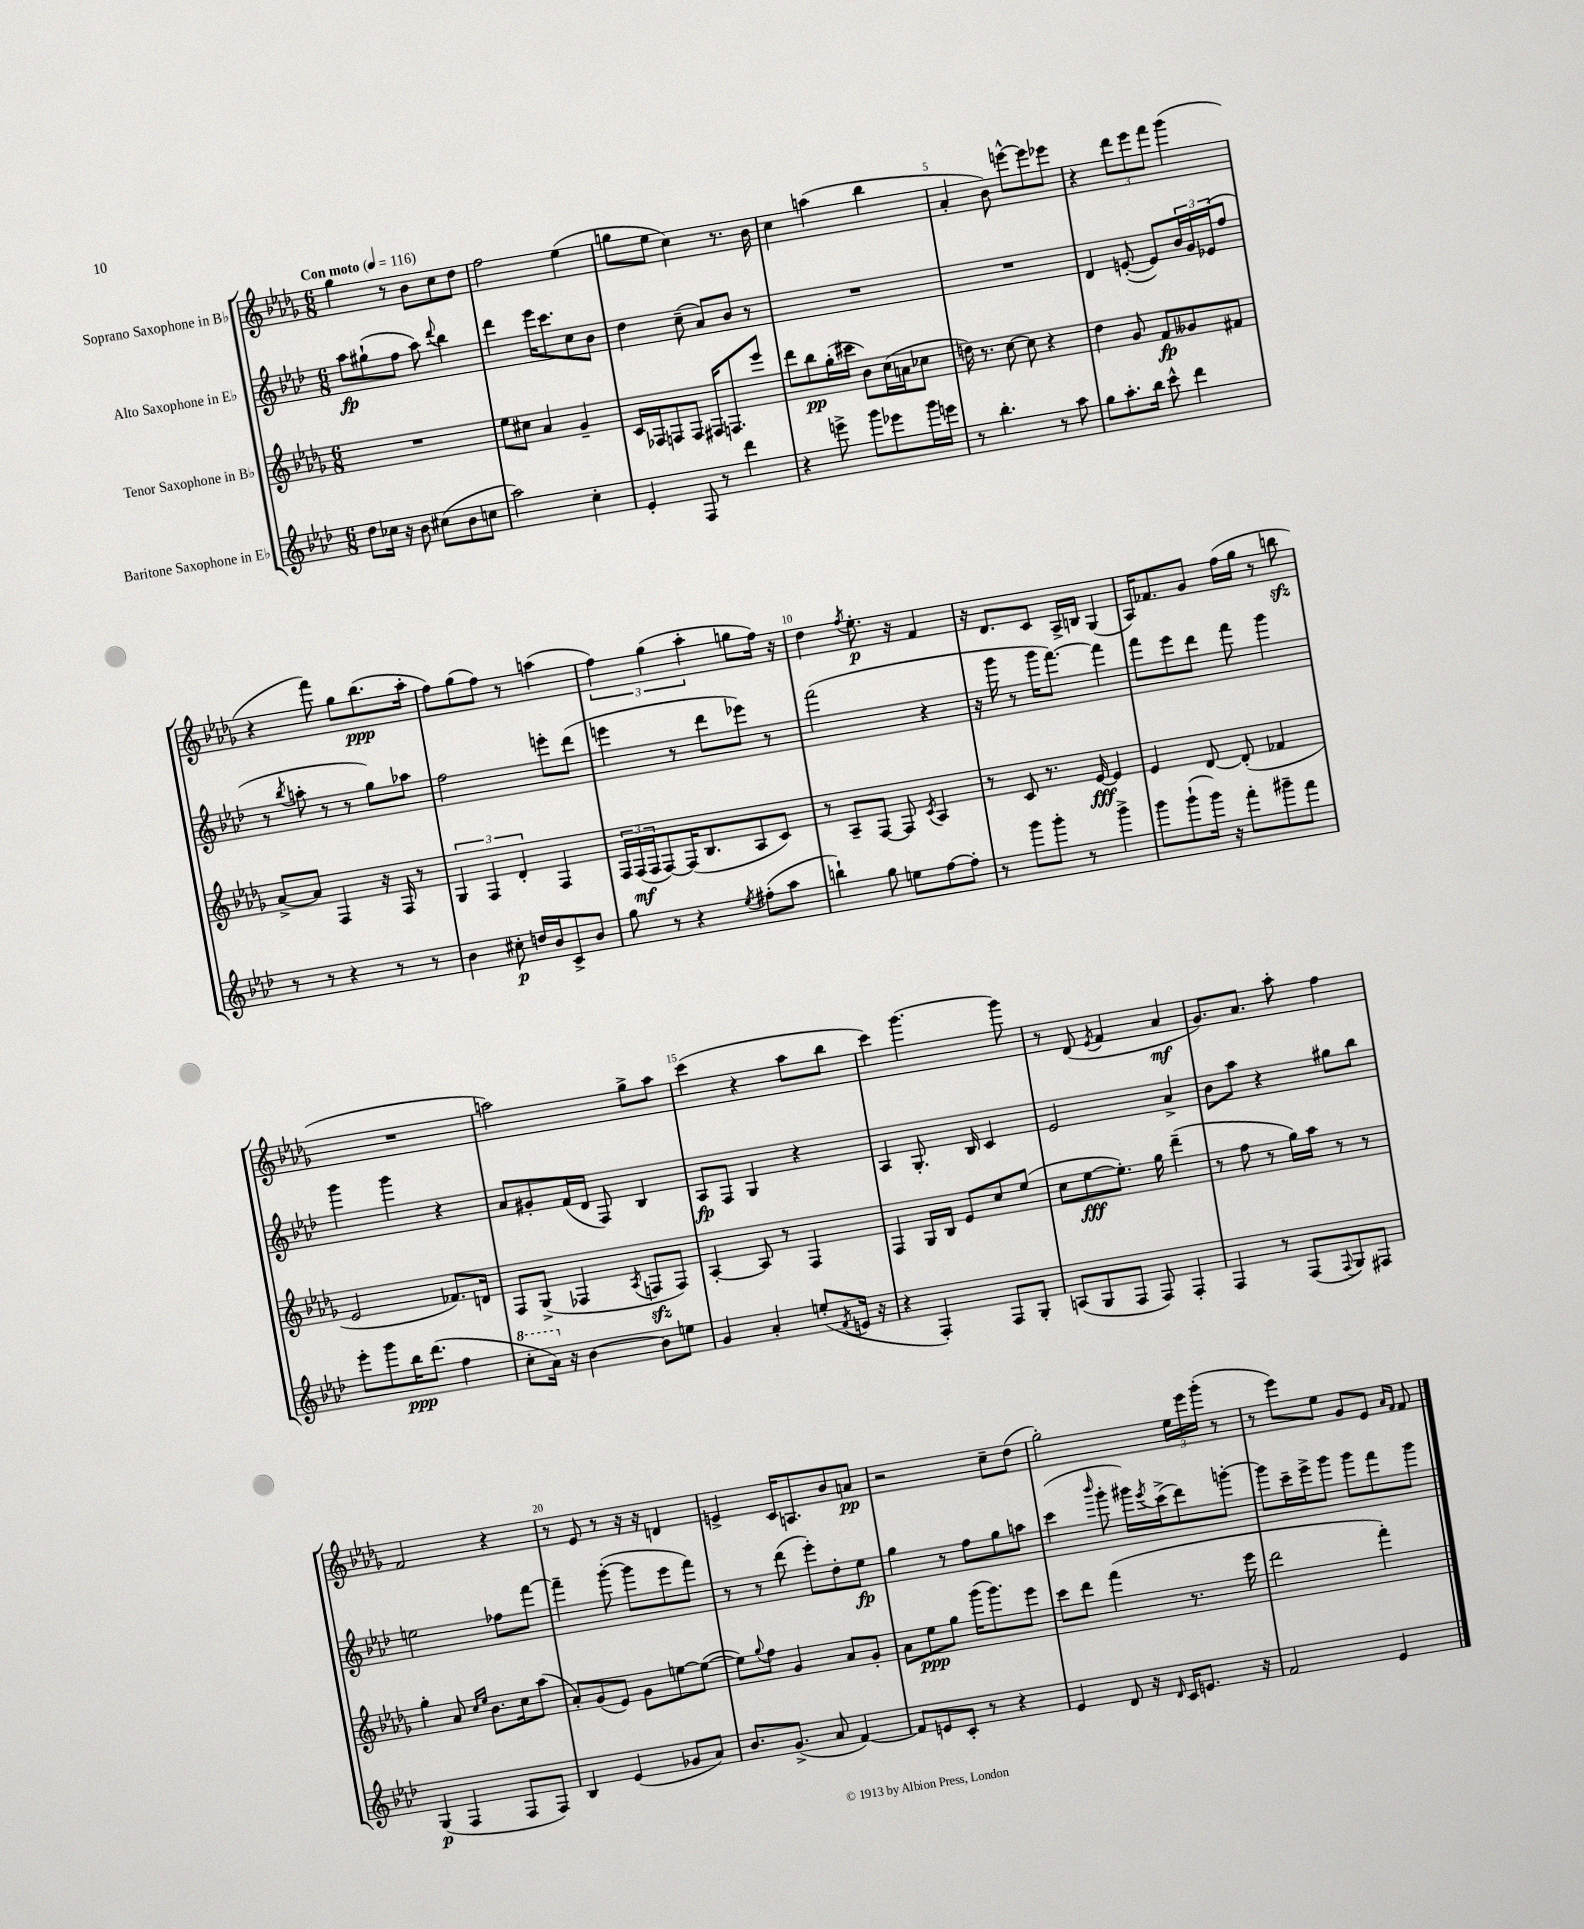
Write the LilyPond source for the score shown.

<<
\new StaffGroup <<
\new Staff = "s0" \with { instrumentName = "Soprano Saxophone in Bb" } {
    \clef treble \key des \major \numericTimeSignature \time 6/8 \tempo "Con moto" 4 = 116
    ges''4 r8 bes'8 c''8 des''8 |
    f''2 ees''4( |
    g''8 ees''8 c''4) r8. bes'16 |
    c''4 a''4( bes''4 |
    aes'4-. bes'8) e'''8~-^ e'''8 ees'''8 |
    r4 \tuplet 3/2 { des'''8 ees'''8 f'''8 } ges'''4( |
    r4 f'''8) ges''8 bes''8.\ppp( aes''16-. |
    f''8) ges''8( f''8) r8 a''4( |
    \tuplet 3/2 { f''4) ges''4( aes''4-. } g''8 f''16) r16 |
    des''4 \acciaccatura { f''8 } ees''8.-.\p r16 f'4 |
    r16 des'8. c'8 aes16-> b16 ges4( |
    aes16) fes'8. ges'8 f''16( ges''16 r8 b''8\sfz |
    R2. |
    a''2) ges''8-> a''8 |
    c'''4( r4 aes''8 bes''8 |
    c'''4) ges'''4.~ ges'''8 |
    r8 des'8( \acciaccatura { ees'8 } f'4 aes'4\mf |
    ges'8.) aes'8. aes''8-. f''4 |
    f'2 r4 |
    r8 ees'8 r8 r16 r16 d'4 |
    e'4-> c'16 a8. bes'8 a'8\pp |
    r2 c''8-- des''8( |
    ges''2-.) \tuplet 3/2 { ees''16 ees'''16 ges'''16-.( } r8 |
    r8 ees'''8) ees''8 ges'8 ees'8 \grace { aes'16 f'16 } f'8 \bar "|." |
}
\new Staff = "s1" \with { instrumentName = "Alto Saxophone in Eb" } {
    \clef treble \key aes \major \numericTimeSignature \time 6/8
    aes''8\fp gis''8-!( f''8 aes''8) \appoggiatura { des'''8 } bes''4 |
    des'''4 ees'''16 c'''8. c''8 bes'8 |
    des''4 c''8--( aes'8) bes'8 r8 |
    R2. |
    R2. |
    des'4 e'8~-.( e'8) \tuplet 3/2 { bes'16 g'16 ees'16( } f''8 |
    r8 \acciaccatura { bes''8 } a''8-. r8 r8 g''8) aes''8 |
    f''2 e'''8-. des'''8( |
    e'''4 r8 des'''8 ees'''8) r8 |
    f'''2( r4 |
    r16 g'''16 r8 g'''16 f'''8.~) f'''4 |
    f'''8 ees'''8 des'''8 f'''8 g'''4 |
    g'''4 g'''4 r4 |
    aes'8 gis'8-. f'16( des'16 f8) bes4 |
    aes8\fp f8 g4 r4 |
    aes4 g8.-. bes16 c'4 |
    ees'2 aes'4-> |
    bes'8 aes''8 r4 gis''8 bes''8 |
    e''2 fes''8 f'''8~ |
    f'''4-- g'''8~-.( g'''8 ees'''8 f'''8) |
    r8 r8 des'''8( ees'''8-.) des''8-. ees''8\fp |
    g''4 r8 f''8 g''8 a''8 |
    c'''4( \grace { bes'''16 } g'''8-. gis'''16) \acciaccatura { ees'''8 } c'''16->( des'''8) g'''8~-. |
    g'''8 c'''16-- ees'''16-> g'''8 g'''8 f'''8 g'''8 \bar "|." |
}
\new Staff = "s2" \with { instrumentName = "Tenor Saxophone in Bb" } {
    \clef treble \key des \major \numericTimeSignature \time 6/8
    R2. |
    ees''8 cis''8 aes'4 ges'4-- |
    c'16 fes16 f8 f8 fis16 f8. ees'''8 |
    des'''8 bes''8\pp ges''16-.( cis'''16 bes'8) c''16( a'16 ces''8 |
    d''16) r8. c''8~ c''8 r4 |
    des''4 ges'8 f'8\fp geses'8 fis'8 |
    aes'8~-> aes'8 f4 r16 f16 r8 |
    \tuplet 3/2 { ges4 f4 des'4-. } f4 |
    \tuplet 3/2 { f16 f16\mf( f16 } f8~) f16( bes8. aes8 c'8) |
    r8 aes8-- f8~ f8 \acciaccatura { c'8 } aes4 |
    r8 c'8 r8. ees'16~\fff ees'4 |
    ees'4 des'8~ des'8-.( fes'4 |
    ees'2 fes'8.) d'16 |
    f8 ges8->( fes4 \acciaccatura { aes8 } f8\sfz f8) |
    aes4~-. aes8 r8 f4 |
    f4 ges16 bes16 ees'8 c''8 ees''8( |
    c''8 ees''8~\fff ees''8.-.) ges''16 des'''4--( |
    r8 f''8 r8 ges''16) aes''16 r8 r8 |
    ges''4-. aes'8 \grace { c''16 ees''16 } bes'8. c''16 aes''8( |
    aes'8-.) ges'8( ees'8) ges'8 e''8~ e''8~( |
    e''8) \appoggiatura { ges''8 } f''8 ges'4 aes'8 ges'8-. |
    aes'8 ees''8\ppp ges''8 ges'''16( ges'''8.) ees'''8 |
    c'''8 des'''8 f'''4( r8. ees'''16 |
    des'''2 f'''4-.) \bar "|." |
}
\new Staff = "s3" \with { instrumentName = "Baritone Saxophone in Eb" } {
    \clef treble \key aes \major \numericTimeSignature \time 6/8
    des''8 ces''16 r16 bes'8 cis''8( bes'8 c''8 |
    aes''2) c''4-. |
    ees'4-. f8 r8 des'''4 |
    r4 e'''8-> g'''8 ees'''8 g'''16 e'''16 |
    r8 bes''4.-. r8 aes''8 |
    g''8 aes''8.-. bes''16 c'''8-^ des'''4 |
    r8 r8 r4 r8 r8 |
    bes'4 cis''8-.\p d''16 bes'16 c'8-> bes'8 |
    g''8 r8 r4 \acciaccatura { ees''8 } fis''8-.( aes''8 |
    b''4-!) g''8 e''8 f''8~ f''8-. |
    r8 g'''8 g'''8-. r8 g'''4-> |
    g'''8 g'''8-!( g'''16) r16 f'''8-. gis'''8-- f'''8 |
    ees'''8-. g'''8 bes''16\ppp des'''8.( f''4 |
    \ottava #1 c'''8-. aes''16) \ottava #0 r16 bes'4~ bes'8 e''8 |
    g'4 aes'4-. e''8-.( \acciaccatura { f'8 } e'16 r16 |
    r4 f4-.) f8 g8-. |
    a8( g8 f8 f8) f4-. |
    f4 r8 f8( \appoggiatura { f8 } g8) fis8 |
    g4\p( f4 f8 f8) |
    bes4 ees'4( ges'8 aes'8) |
    bes'8. g'8.->( aes'8 f'4~) |
    f'8 e'8 c'8-. r8 r4 |
    ees'4 des'8 r16 \grace { des'16 } c'16 e'8. r16 |
    f'2 ees'4 \bar "|." |
}
>>
>>
\layout { \context { \Score \override BarNumber.break-visibility = ##(#f #t #t) barNumberVisibility = #(every-nth-bar-number-visible 5) } }
